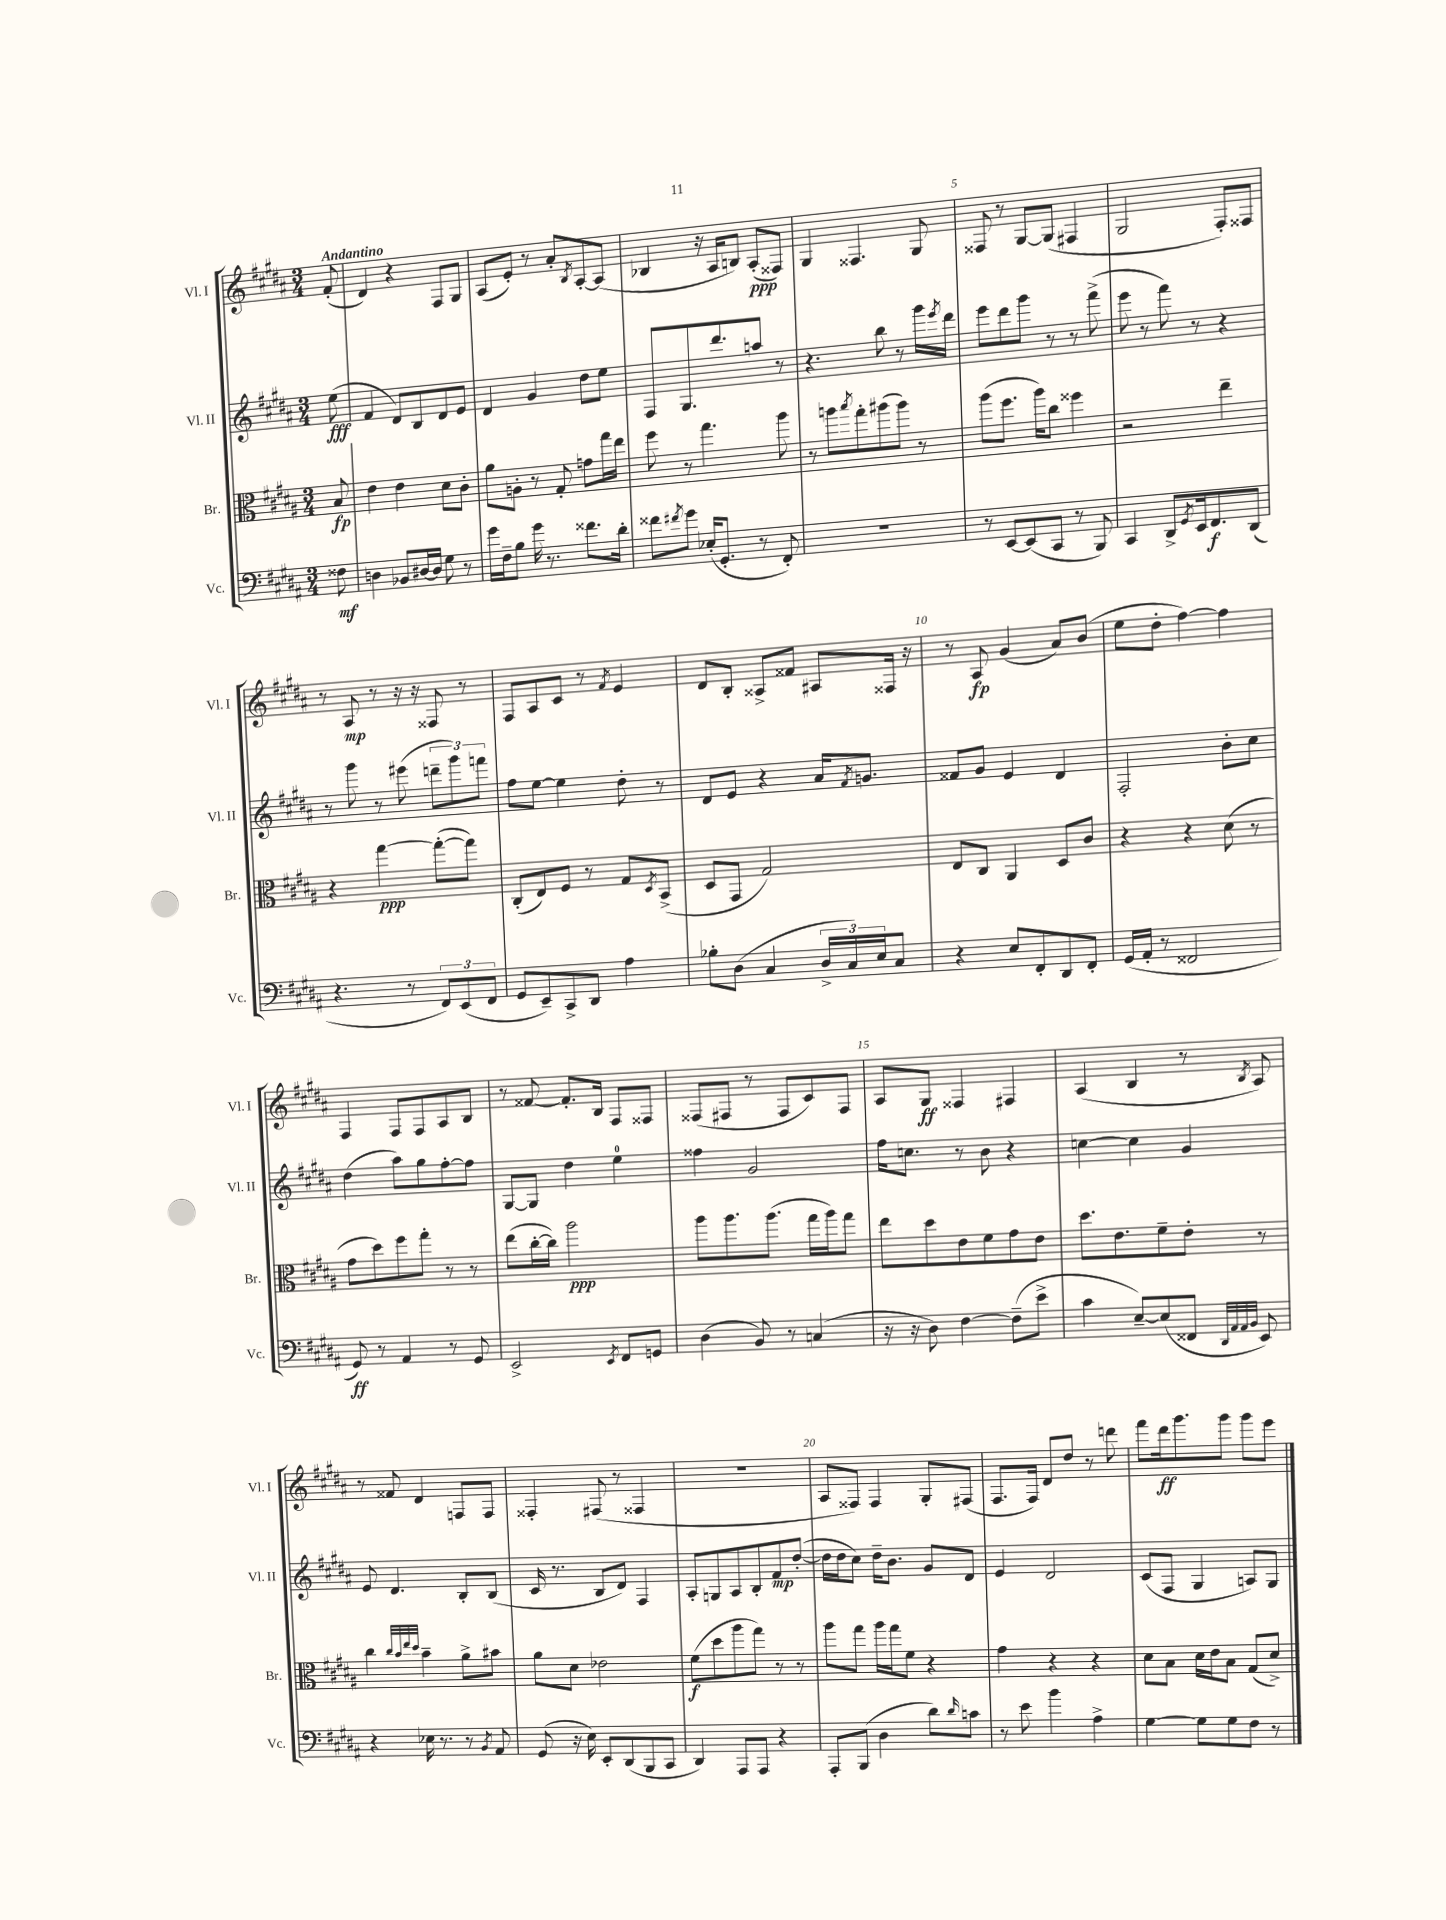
<<
\new StaffGroup <<
\new Staff = "s0" \with { instrumentName = "Vl. I" shortInstrumentName = "Vl. I" } {
    \clef treble \key b \major \numericTimeSignature \time 3/4 \partial 8 \tempo "Andantino"
    fis'8-.( |
    dis'4) r4 fis8 gis8 |
    ais8( e'8-.) r8 ais'8-. \acciaccatura { b8 } ais8~-. ais8( |
    bes4 r16 ais16 b8) ais8-.\ppp( fisis8) |
    gis4 fisis4. gis8 |
    fisis8 r8 gis8~ gis8( fis4 |
    gis2 fis8-.) fisis8 |
    r8 ais8\mp r8 r16 r16 fisis8 r8 |
    fis8 ais8 cis'8 r8 \acciaccatura { fis'8 } e'4 |
    dis'8 b8-. aisis8-> fisis'8 ais8 fisis16 r16 |
    r8 ais8\fp gis'4( ais'8) b'8( |
    e''8 dis''8-. fis''4~) fis''4 |
    fis4 fis8 fis8 ais8 b8 |
    r8 fisis'8~ fisis'8.-. b16 fis8 fisis8 |
    fisis8( fis8 r8 fis8 cis'8) fis8 |
    ais8 gis8\ff fisis4 fis4 |
    ais4( b4 r8 \acciaccatura { b8 } ais8) |
    r8 fisis'8 dis'4 f8 f8 |
    fisis4-. fis8( r8 fisis4 |
    R2. |
    ais8 fisis8) fisis4 gis8-. fis8( |
    fis8. fis16) dis'8 dis''8 r8 d'''8 |
    fis'''8 dis'''16\ff gis'''8. gis'''8 gis'''8 e'''8 \bar "|." |
}
\new Staff = "s1" \with { instrumentName = "Vl. II" shortInstrumentName = "Vl. II" } {
    \clef treble \key b \major \numericTimeSignature \time 3/4 \partial 8
    e''8\fff( |
    fis'4 dis'8) b8 dis'8 e'8 |
    dis'4 gis'4 dis''8 e''8 |
    fis8 gis8. dis'''8. a''8 r8 |
    r4. b''8 r8 gis'''16 \acciaccatura { e'''8 } dis'''16 |
    e'''8 dis'''8 gis'''8 r8 r8 fis'''8->( |
    e'''8 r8 fis'''8) r8 r4 |
    r8 gis'''8 r8 eis'''8( \tuplet 3/2 { d'''8-- gis'''8) f'''8 } |
    fis''8 e''8~ e''4 dis''8-. r8 |
    dis'8 e'8 r4 ais'16 \acciaccatura { fis'8 } g'8. |
    fisis'8 gis'8 e'4 dis'4 |
    fis2-. b'8-. cis''8 |
    dis''4( ais''8) gis''8 fis''8~-. fis''8 |
    gis8~ gis8 dis''4 e''4-0 |
    fisis''4 gis'2 |
    fis''16 c''8. r8 b'8 r4 |
    c''4~ c''4 gis'4 |
    e'8 dis'4. b8-. b8( |
    cis'16 r8. b8 dis'8) fis4 |
    ais8-. g8 ais8 b8-. fis'8\mp dis''8~-.( |
    dis''16 dis''16 cis''8) dis''16-- b'8. gis'8 dis'8 |
    e'4 dis'2 |
    cis'8( fis8 gis4 a8) gis8 \bar "|." |
}
\new Staff = "s2" \with { instrumentName = "Br." shortInstrumentName = "Br." } {
    \clef alto \key b \major \numericTimeSignature \time 3/4 \partial 8
    b8\fp |
    e'4 e'4 dis'8 cis'8-. |
    ais'8 a8-. r8 gis8-. g'8 gis''16 e''16 |
    fis''8 r8 gis''4. ais''8 |
    r8 a''8 \acciaccatura { b''8 } gis''8-. ais''8( ais''8) r8 |
    ais''8( fis''8. ais''16) cis''8 fisis''4 |
    r2 e''4-- |
    r4 gis''4~\ppp gis''8~-.( gis''8) |
    cis8-.( e8) fis8 r8 gis8 \acciaccatura { dis8 } b,8->( |
    dis8 gis,8 gis2) |
    e8 cis8 ais,4 dis8 cis'8 |
    r4 r4 dis'8( r8 |
    gis'8 dis''8) fis''8 gis''8-. r8 r8 |
    e''8( cis''16~-. cis''16) ais''2\ppp |
    ais''8 ais''8. ais''8.( gis''16 ais''16) gis''8 |
    e''8 dis''8 e'8 fis'8 gis'8 e'8 |
    dis''8. e'8. fis'8-- e'8-. r8 |
    cis''4 \grace { cis''32 b'32 e''32 dis''32 } b'4-- ais'8-> bis'8 |
    ais'8 dis'8 ees'2 |
    fis'8\f( dis''8 ais''8 gis''8) r8 r8 |
    ais''8 gis''8 ais''16 gis''16 fis'8 r4 |
    gis'4 r4 r4 |
    dis'8 b8 dis'16 e'16 b8 gis8( dis'8->) \bar "|." |
}
\new Staff = "s3" \with { instrumentName = "Vc." shortInstrumentName = "Vc." } {
    \clef bass \key b \major \numericTimeSignature \time 3/4 \partial 8
    fisis8\mf |
    d4 bes,8 dis16~ dis16 gis8 r8 |
    gis'16 fis16-- b8 gis'16 r8. fisis'8. dis'16-. |
    fisis'8 \acciaccatura { fis'8 } gis'8 ees16-.( gis,8.-. r8 fis,8-.) |
    R2. |
    r8 e,8~ e,8( cis,8 r8 b,,8) |
    cis,4 dis,8-> \acciaccatura { gis,8 } e,16 fis,8.\f dis,8( |
    r4. r8 \tuplet 3/2 { fis,8) e,8( fis,8 } |
    gis,8 e,8--) cis,8-> dis,8 ais4 |
    bes8-. dis8( cis4 \tuplet 3/2 { dis16-> cis16) e16 } cis8 |
    r4 e8 fis,8-. dis,8 fis,8-. |
    gis,16( ais,16-. r8 fisis,2 |
    gis,8\ff) r8 ais,4 r8 gis,8 |
    e,2-> \acciaccatura { e,8 } fis,8 g,8 |
    dis4( b,8) r8 c4( |
    r16 r16 dis8) fis4~ fis8--( e'8-> |
    cis'4 e8~--) e8( fisis,8 \grace { dis,32 ais,32 ais,32 b,32 } e,8) |
    r4 ees16 r8. r8 \acciaccatura { b,8 } ais,8 |
    gis,8( r16 e16) e,8-. dis,8( b,,8 cis,8 |
    dis,4) ais,,8 ais,,8 r4 |
    ais,,8-. b,,8( dis4 dis'8) \grace { dis'16 } c'8 |
    r8 e'8 b'4 ais4-> |
    gis4~ gis8 gis8 fis8 r8 \bar "|." |
}
>>
>>
\layout { \context { \Score \override BarNumber.break-visibility = ##(#f #t #t) barNumberVisibility = #(every-nth-bar-number-visible 5) } }
